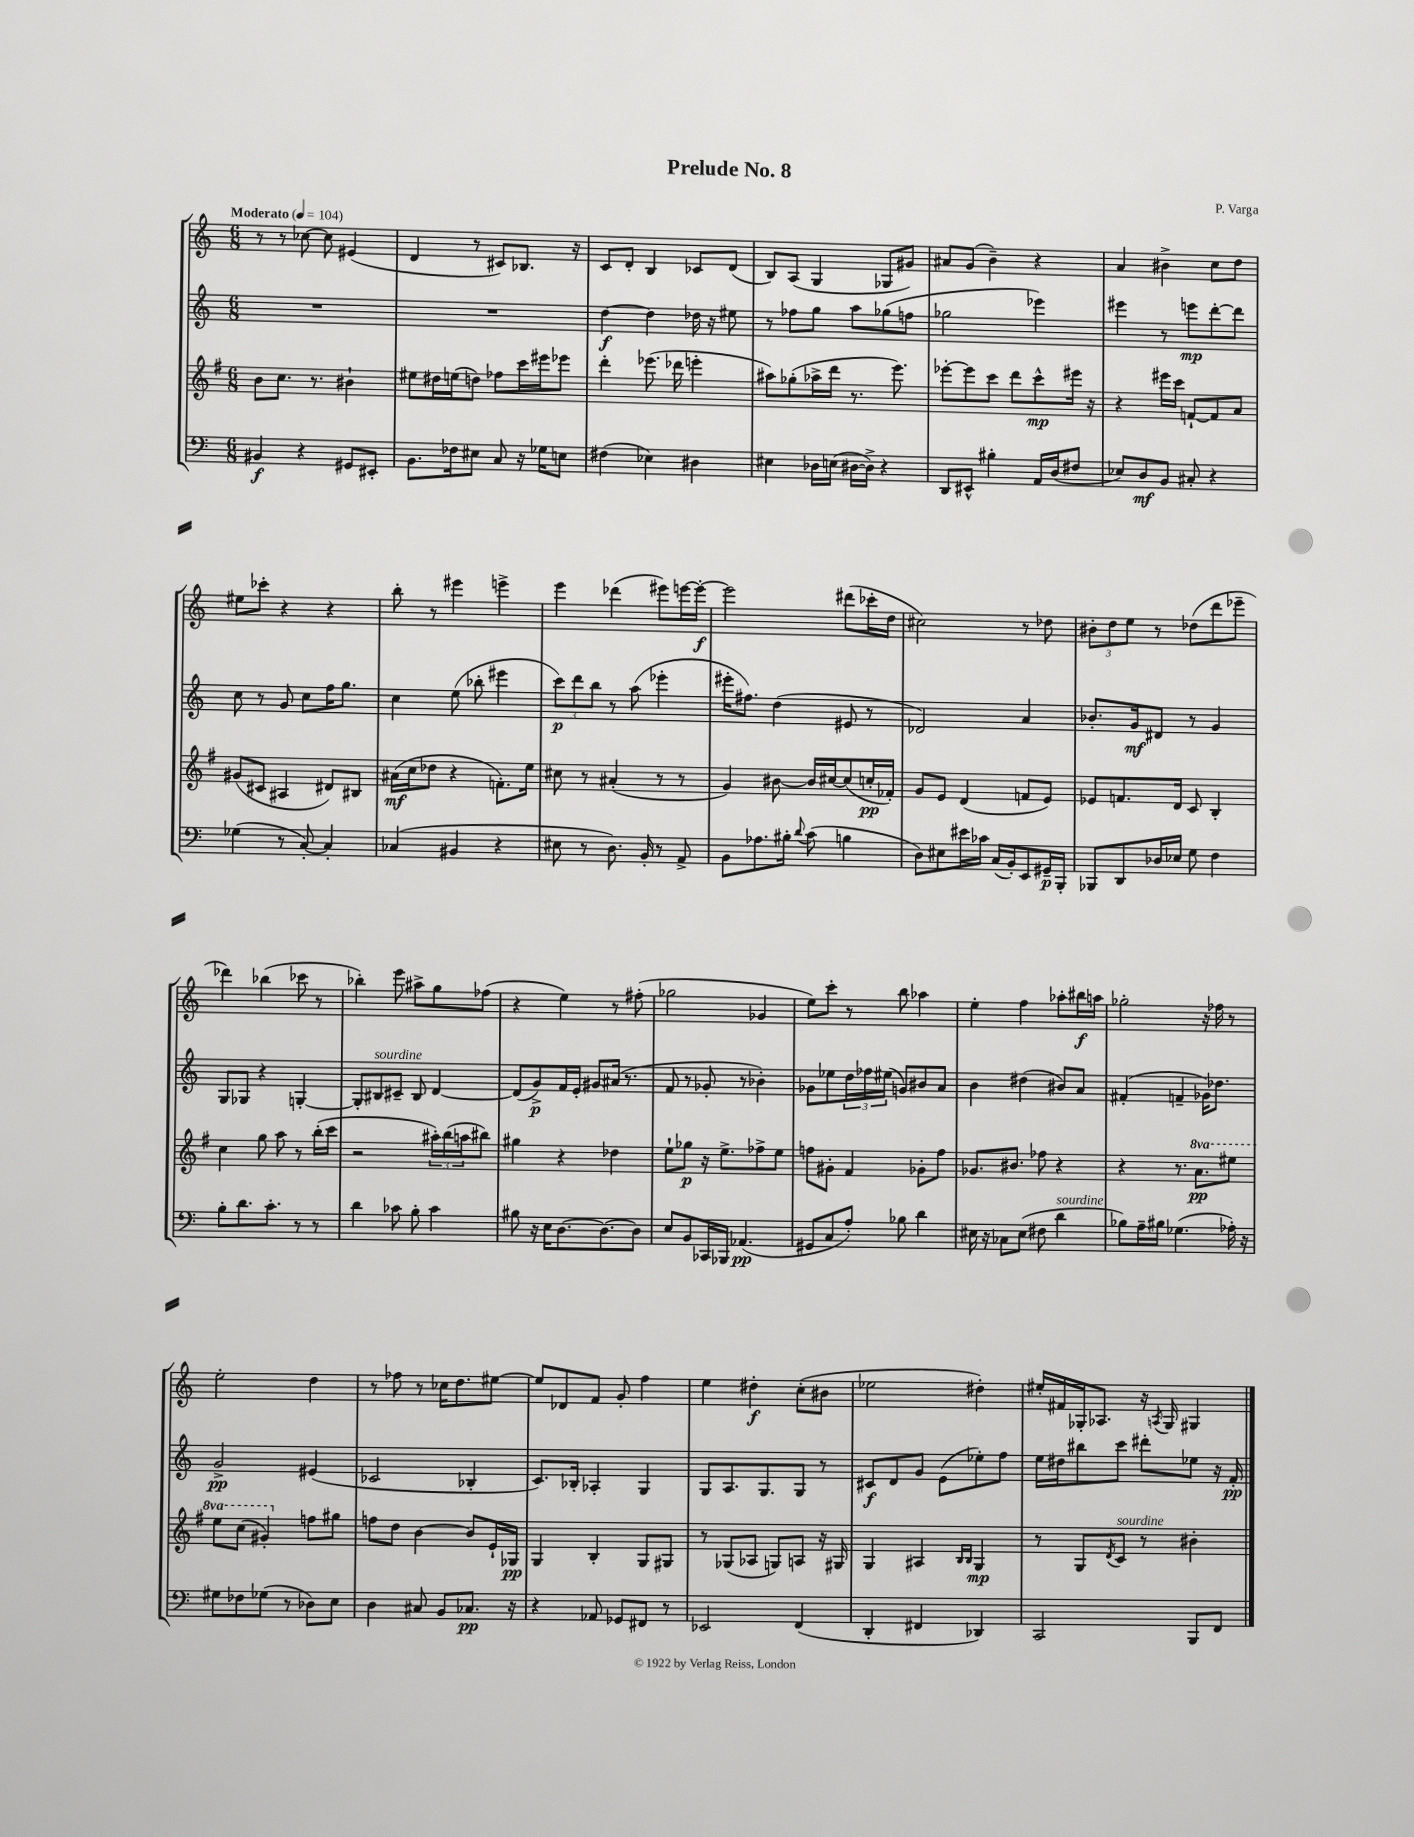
\header { title = "Prelude No. 8" composer = "P. Varga" }
<<
\new StaffGroup <<
\new Staff = "s0" {
    \clef treble \key c \major \numericTimeSignature \time 6/8 \tempo "Moderato" 4 = 104
    r8 r8 ces''8~ ces''8 eis'4( |
    d'4 r8 cis'8) bes8. r16 |
    c'8 d'8-. b4 ces'8 d'8( |
    b8) a8( g4 ges8 gis'8) |
    ais'8 g'8( b'4--) r4 |
    a'4 bis'4-> c''8 d''8 |
    eis''8 ces'''8-. r4 r4 |
    b''8-. r8 eis'''4 e'''4-> |
    e'''4 des'''4( eis'''8) e'''16~ e'''16~-.\f |
    e'''2 dis'''8( ces'''16-. d''16 |
    cis''2) r8 des''8 |
    \tuplet 3/2 { bis'8-. d''8 e''8 } r8 des''8( d'''8 ees'''8-- |
    des'''4) bes''4( ces'''8 r8 |
    bes''4-.) e'''8 ais''8-> g''8 fes''8( |
    r4 e''4) r8 fis''8-.( |
    ges''2 ges'4 |
    e''8) c'''8-. r8 b''8 aes''4 |
    e''4-. f''4 aes''8-. bis''16\f a''16 |
    ges''2-. r16 fes''16 r8 |
    e''2-. d''4 |
    r8 fes''8 r8 ces''16 d''8. eis''8~ |
    eis''8 des'8 f'8 g'8-. f''4 |
    e''4 dis''4-.\f c''8-.( bis'8 |
    ees''2 dis''4-.) |
    eis''16-. fis'16 ges16-. aes8. r16 \acciaccatura { a8 } ges16 gis4 \bar "|." |
}
\new Staff = "s1" {
    \clef treble \key c \major \numericTimeSignature \time 6/8
    R2. |
    R2. |
    d''4~\f d''4 des''16 r16 eis''8 |
    r8 fes''8 g''8 a''8 ges''8( f''8 |
    ges''2 ees'''4) |
    eis'''4 r8 e'''8\mp d'''8~-. d'''8 |
    c''8 r8 g'8 c''8 f''16 g''8. |
    c''4 e''8( bes''8-. eis'''4 |
    \tuplet 3/2 { c'''8\p) d'''8 b''8 } r8 a''8( ees'''4-. |
    eis'''16-. fis''8.) d''4( eis'8 r8 |
    des'2) a'4 |
    bes'8.-. g'16\mf dis'8 r8 g'4 |
    g8 ges8 r4 g4~-. |
    g8-. bis8^\markup { \italic "sourdine" } cis'8-- bis8 d'4~ |
    d'8( g'8->\p) f'16 e'16-. gis'8 ais'16( r8. |
    f'8 r8 ges'8-. r8 bes'4-.) |
    ges'8 ees''8 \tuplet 3/2 { d''16 fes''16 eis''16( } g'8) bis'8 a'8 |
    b'4 dis''4( bis'8) a'8 |
    fis'4-.( f'4-- ges'16) des''8. |
    g'2->\pp eis'4( |
    ces'2 bes4-. |
    c'8.) bes16-. aes4-. g4 |
    g8 a8. g8. g8 r8 |
    cis'8\f d'8 g'8 e'8( ees''8-.) f''8 |
    e''16 dis''16 bis''8 c'''8 dis'''8-. ees''8 r16 f'16-.\pp \bar "|." |
}
\new Staff = "s2" {
    \clef treble \key g \major \numericTimeSignature \time 6/8 \set Staff.ottavationMarkups = #ottavation-simple-ordinals
    b'8 c''8. r8. bis'4-! |
    eis''8 dis''16 e''16( d''8) fes''8 c'''16 eis'''16 ees'''8 |
    d'''4-. ees'''8.( des'''16 e'''4-. |
    ais''8) ges''8-.( aes''16-> d'''16 r8. e'''8.) |
    ees'''8~-. ees'''8 c'''8 d'''8 c'''8-^\mp eis'''16 r16 |
    r4 eis'''16 c'''16 f'8~-! f'8 a'8 |
    gis'8( cis'8 ais4 dis'8) bis8 |
    ais'16\mf( c''16 des''8 r4 f'8.-.) e''16 |
    cis''8 r8 ais'4-.( r8 r8 |
    g'4) bis'8~ bis'16 cis''16~ cis''8( c''16-.\pp fes'16-.) |
    g'8 e'8 d'4( f'8 e'8) |
    ees'8 f'8. d'16 c'8 b4-. |
    c''4 g''8 a''8 r8 b''16-.( c'''16 |
    r2 \tuplet 3/2 { ais''16-.) b''16( a''16 } bis''8) |
    gis''4 r4 des''4 |
    e''8-! ges''8\p r16 e''8.-> fes''8-> e''8 |
    f''8 gis'8-. fis'4 ges'8-. f''8 |
    ges'8. bis'8. fes''8 r4 |
    r4 r8. \ottava #1 a''8.\pp eis'''8 |
    e'''8 c'''8( gis''4-.) \ottava #0 f''8 gis''!8 |
    f''8 d''8 b'4~ b'8 e'16-! ges16\pp |
    g4 b4-. g8 gis8 |
    r8 ges8( aes8 g8) a8 r16 gis16 |
    g4 ais4 \grace { b16 b16 } g4\mp |
    r8 g8 \acciaccatura { d'8 } c'8^\markup { \italic "sourdine" } r8 bis'4-. \bar "|." |
}
\new Staff = "s3" {
    \clef bass \key c \major \numericTimeSignature \time 6/8
    bis,4\f r4 gis,8 eis,8-. |
    b,8. fes16 eis8 c8 r16 ges16 e8 |
    fis4( ees4) dis4 |
    eis4 des16 e16( dis16~ dis16->) r4 |
    d,8 eis,8-^ bis4-. a,16 d16( fis8 |
    ees8) d8\mf b,8 cis8-. r4 |
    ges4( r8 c8~-.) c4-. |
    ces4( bis,4 r4 |
    eis8 r8 d8.) b,16-. r8 a,8-> |
    b,8 aes8. bis16-. \appoggiatura { d'8 } c'8( b4 |
    d8) eis8 eis'16 ces'16 c16( b,16-.) e,8 gis,16--\p b,,16-. |
    bes,,8 d,8 des16 ees16 g8 f4 |
    b8-. d'8. c'8.-. r8 r8 |
    d'4 ces'8 b8-. ces'4 |
    bis8 r16 e16 d8.~ d8.~ d8 |
    e8 b,8 ces,16 bes,,16 aes,4.\pp( |
    gis,8 c8 a8-.) bes8 d'4 |
    eis16 r16 ces8 eis8( fis8 d'4^\markup { \italic "sourdine" } |
    bes8) a16-- bis16 ges4.( aes16-.) r16 |
    gis8 fes8 ges8( r8 des8) e8 |
    d4 cis8 b,8 ces8.\pp r16 |
    r4 aes,8 ges,8 fis,8 r8 |
    ees,2 f,4( |
    d,4-. fis,4 des,4) |
    c,2 b,,8 f,8 \bar "|." |
}
>>
>>
\layout { \context { \Score \remove "Bar_number_engraver" } }
